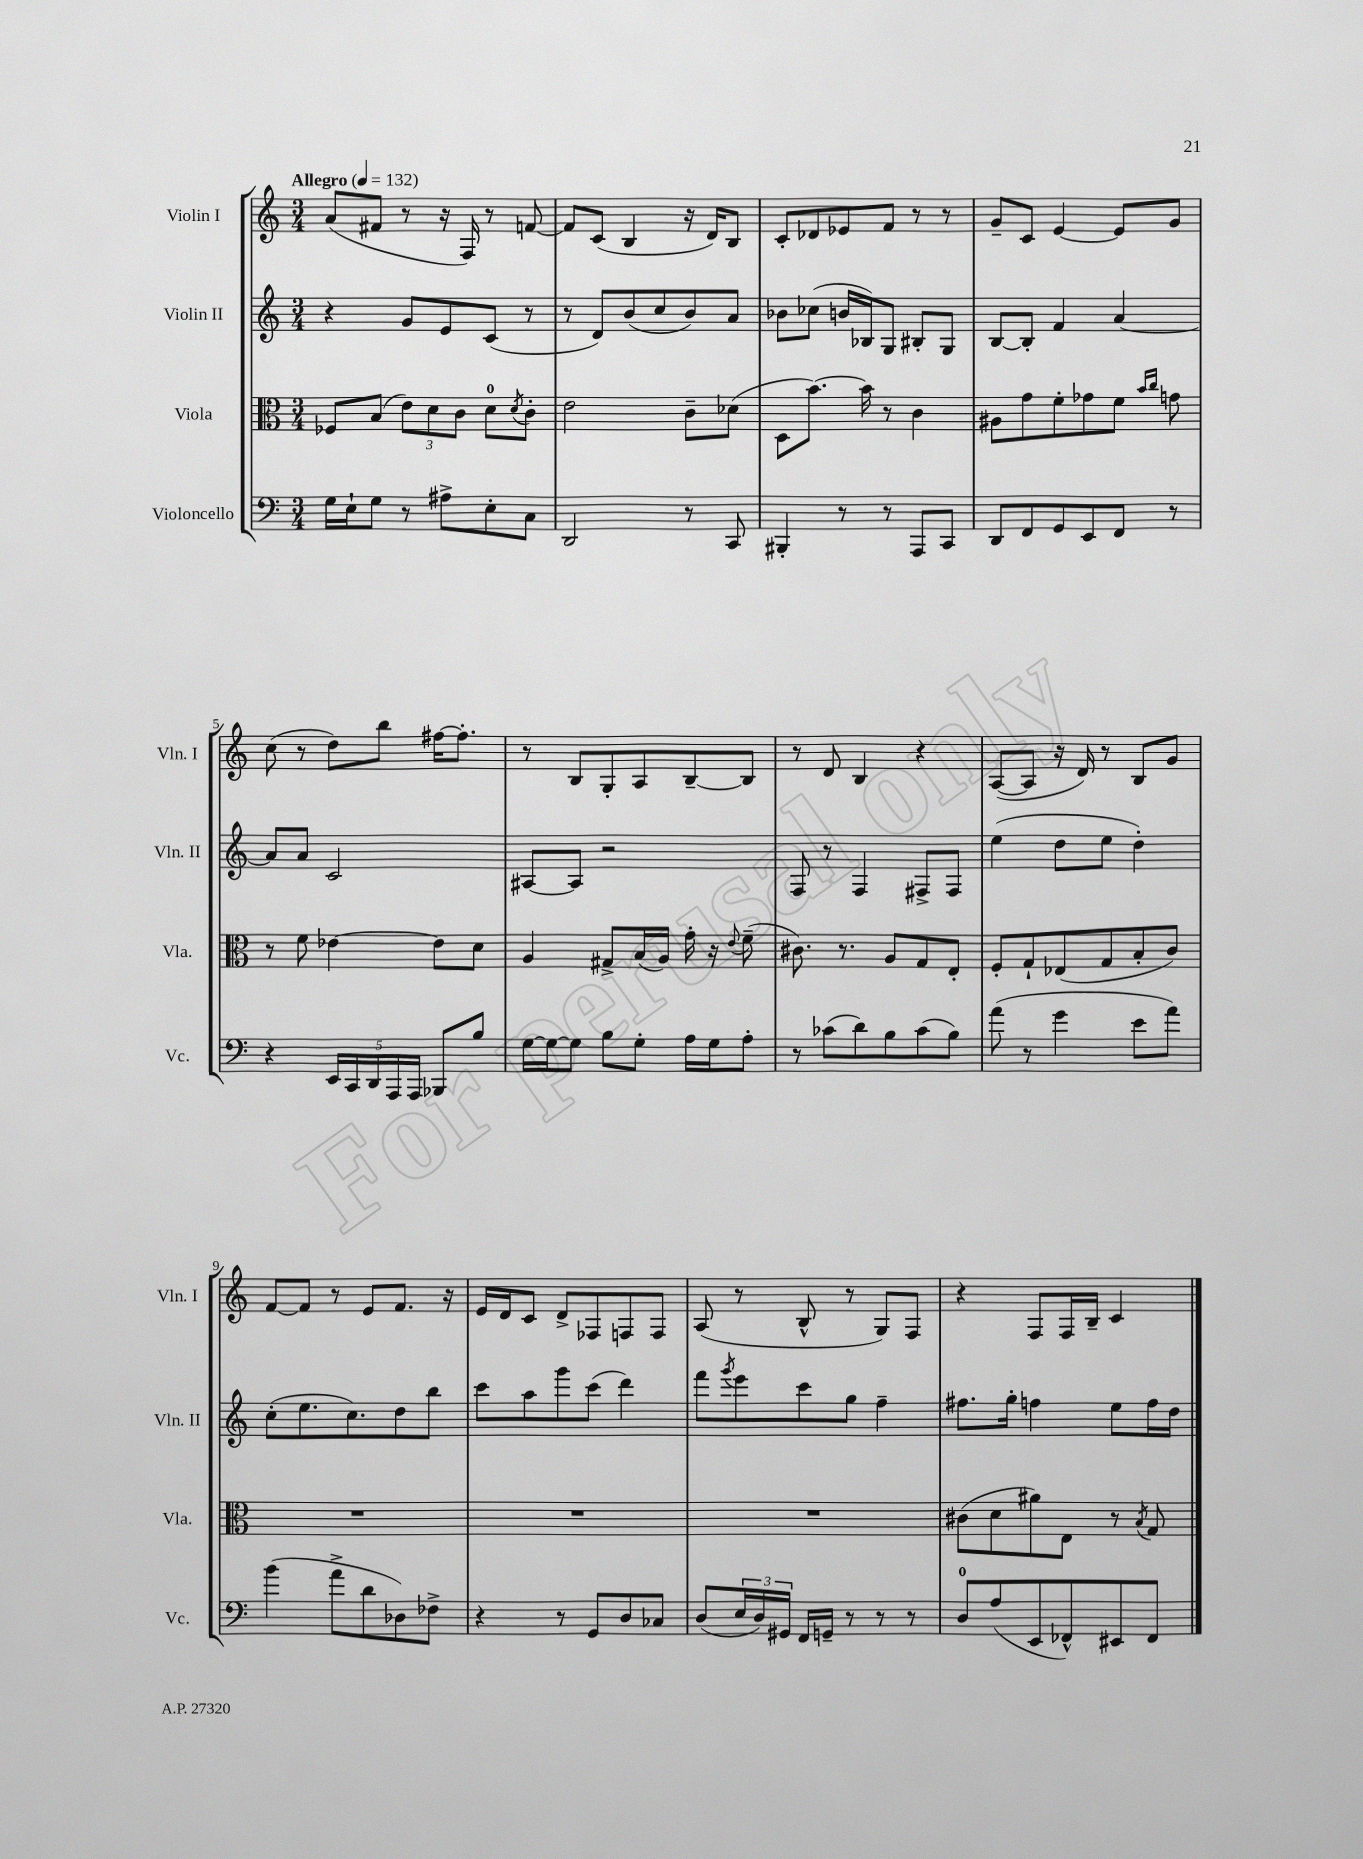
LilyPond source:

<<
\new StaffGroup <<
\new Staff = "s0" \with { instrumentName = "Violin I" shortInstrumentName = "Vln. I" } {
    \clef treble \key c \major \numericTimeSignature \time 3/4 \tempo "Allegro" 4 = 132
    a'8( fis'8 r8 r16 f16) r8 f'8~ |
    f'8 c'8( b4 r16 d'16) b8 |
    c'8-. des'8 ees'8 f'8 r8 r8 |
    g'8-- c'8 e'4~ e'8 g'8 |
    c''8( r8 d''8) b''8 fis''16~ fis''8.-. |
    r8 b8 g8-. a8 b8~-- b8 |
    r8 d'8 b4 r4 |
    a8~( a8 r16 d'16) r8 b8 g'8 |
    f'8~ f'8 r8 e'8 f'8. r16 |
    e'16 d'16 c'8 d'8-> fes8 f8 f8 |
    a8( r8 b8-^ r8 g8) f8 |
    r4 f8 f16 b16-- c'4 \bar "|." |
}
\new Staff = "s1" \with { instrumentName = "Violin II" shortInstrumentName = "Vln. II" } {
    \clef treble \key c \major \numericTimeSignature \time 3/4
    r4 g'8 e'8 c'8( r8 |
    r8 d'8) b'8( c''8 b'8) a'8 |
    bes'8 ces''8( b'16 bes16) g8 bis8-. g8 |
    b8~ b8-. f'4 a'4~ |
    a'8 a'8 c'2 |
    ais8~ ais8 r2 |
    f8 r8 f4 fis8-> fis8 |
    e''4( d''8 e''8 d''4-.) |
    c''8-.( e''8. c''8.) d''8 b''8 |
    c'''8 a''8 g'''8 c'''8( d'''4) |
    f'''8 \acciaccatura { g'''8 } e'''8 c'''8 g''8 f''4-- |
    fis''8. g''16-. f''4 e''8 f''16 d''16 \bar "|." |
}
\new Staff = "s2" \with { instrumentName = "Viola" shortInstrumentName = "Vla." } {
    \clef alto \key c \major \numericTimeSignature \time 3/4
    fes8 b8( \tuplet 3/2 { e'8) d'8 c'8 } d'8-0 \acciaccatura { d'8 } c'8-. |
    e'2 c'8-- des'8( |
    d8 b'8.~) b'16 r8 c'4 |
    ais8 g'8 f'8-. ges'8 f'8 \grace { b'16 c''16 } g'8 |
    r8 f'8 ees'4~ ees'8 d'8 |
    a4 gis8-> b16( a16) g'16-. r16 \appoggiatura { e'8 } f'8--( |
    cis'8.) r8. a8 g8 e8-. |
    f8-. g8-! ees8( g8 b8-. c'8) |
    R2. |
    R2. |
    R2. |
    cis'8( d'8 ais'8) e8 r8 \acciaccatura { b8 } g8 \bar "|." |
}
\new Staff = "s3" \with { instrumentName = "Violoncello" shortInstrumentName = "Vc." } {
    \clef bass \key c \major \numericTimeSignature \time 3/4
    g16 e16-! g8 r8 ais8-> e8-. c8 |
    d,2 r8 c,8 |
    bis,,4-. r8 r8 a,,8 c,8 |
    d,8 f,8 g,8 e,8 f,8 r8 |
    r4 \tuplet 5/4 { e,16 c,16 d,16 a,,16 a,,16 } bes,,8 b8 |
    g16~ g16~ g8 b8 g8-. a16 g16 a8-. |
    r8 ces'8( d'8) b8 ces'8( b8) |
    a'8( r8 g'4 e'8 a'8) |
    b'4( a'8-> d'8 des8) fes8-> |
    r4 r8 g,8 d8 ces8 |
    d8( \tuplet 3/2 { e16 d16) gis,16 } f,16 g,16-- r8 r8 r8 |
    d8-0 a8( e,8 fes,8-^) eis,8 fes,8 \bar "|." |
}
>>
>>
